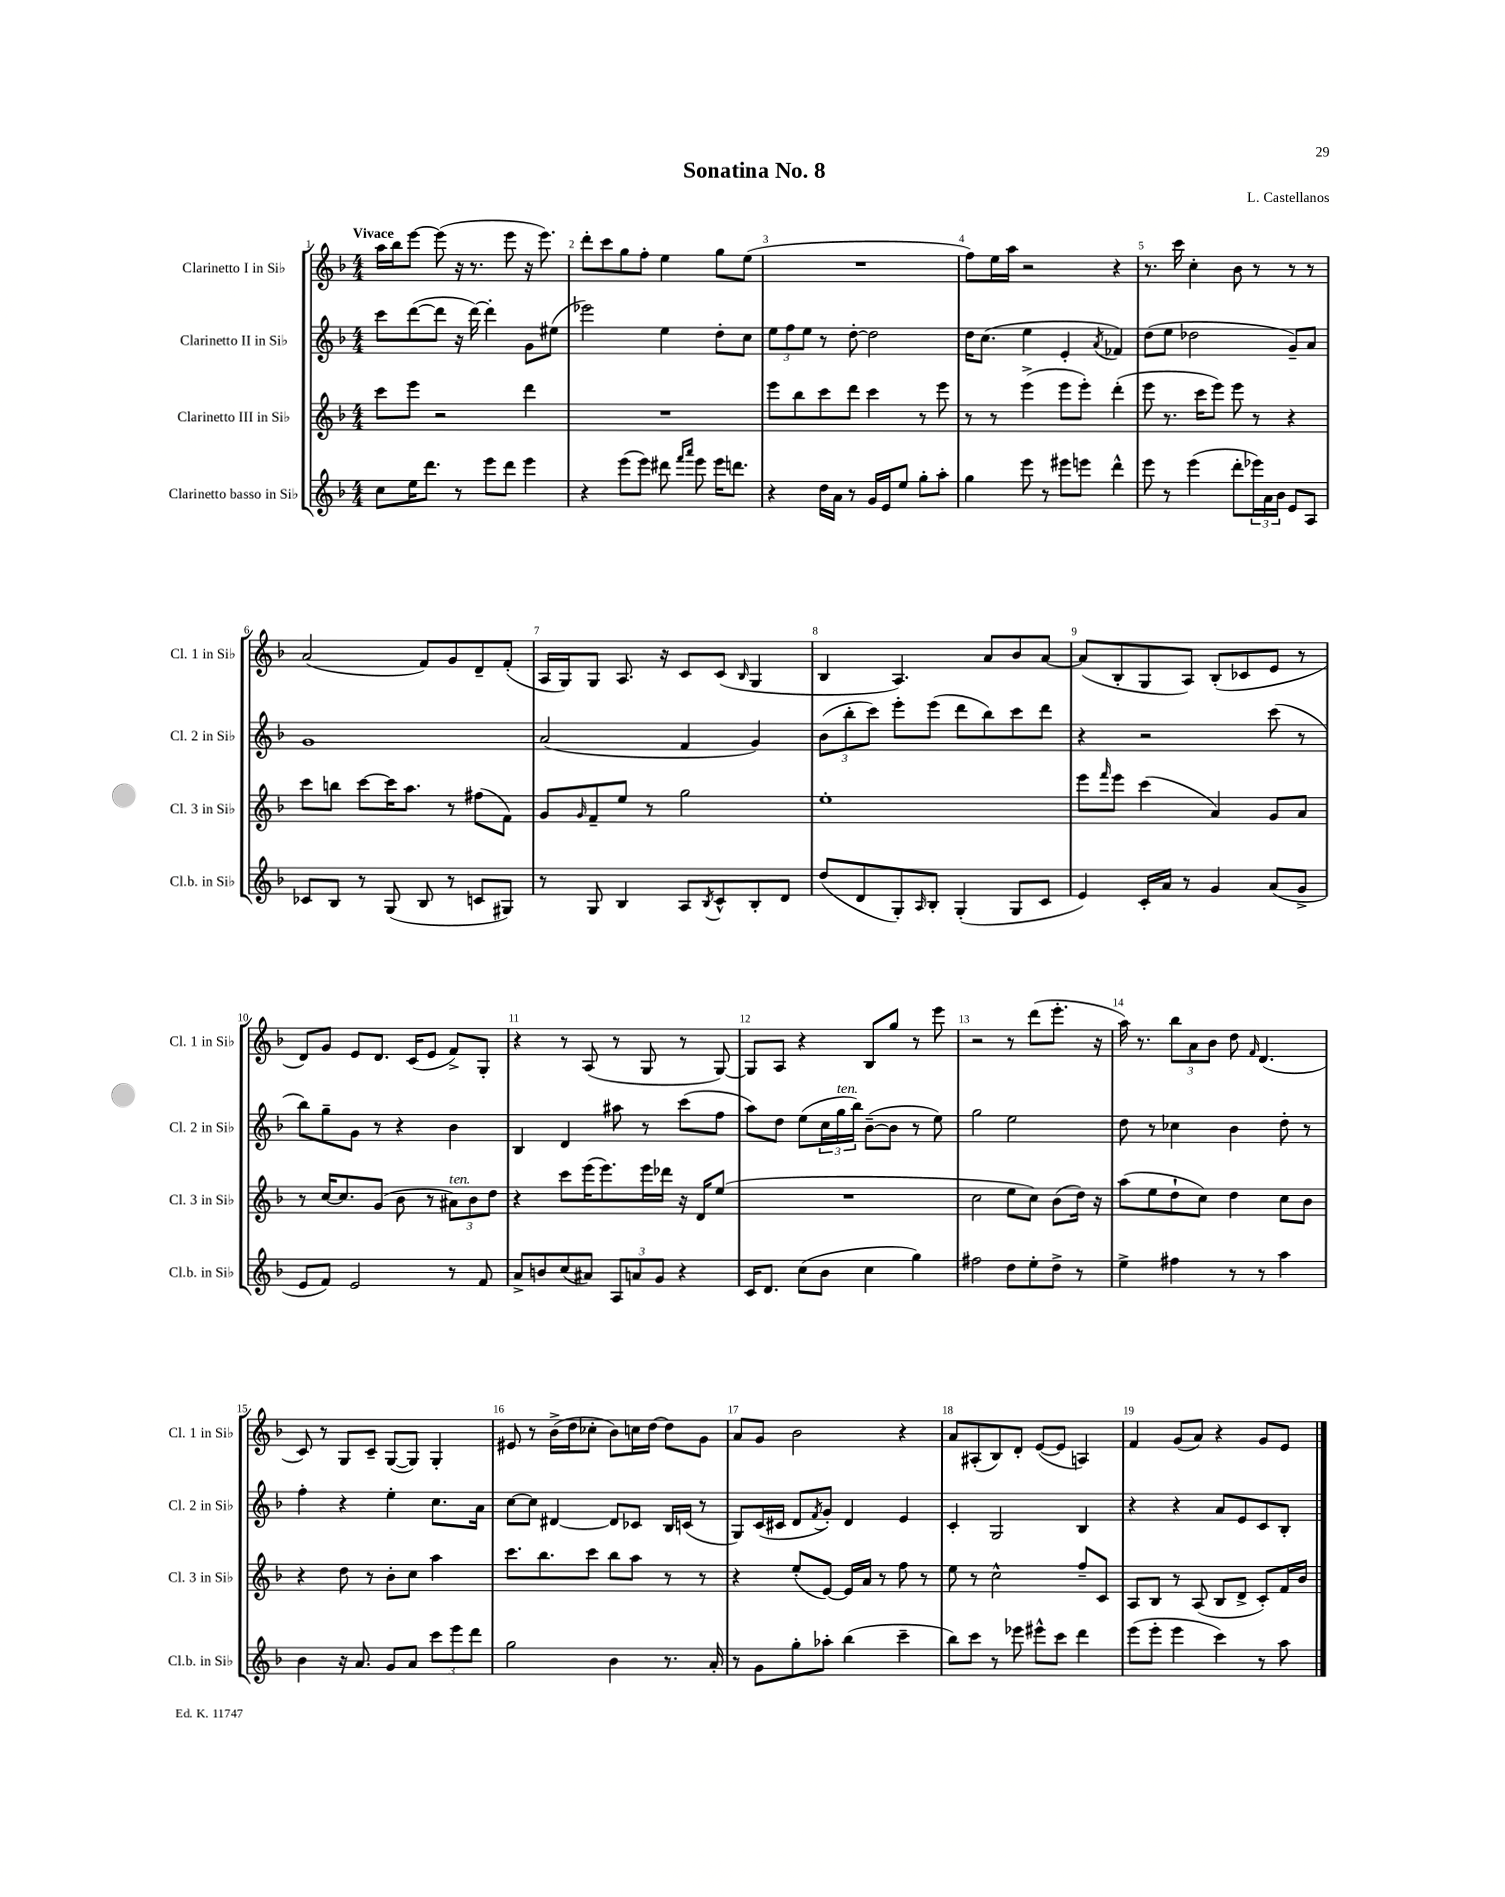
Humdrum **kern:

**kern	**kern	**kern	**kern
*part4	*part3	*part2	*part1
*staff4	*staff3	*staff2	*staff1
*I"Clarinetto basso in Si♭	*I"Clarinetto III in Si♭	*I"Clarinetto II in Si♭	*I"Clarinetto I in Si♭
*I'Cl.b. in Si♭	*I'Cl. 3 in Si♭	*I'Cl. 2 in Si♭	*I'Cl. 1 in Si♭
*clefG2	*clefG2	*clefG2	*clefG2
*k[b-]	*k[b-]	*k[b-]	*k[b-]
*M4/4	*M4/4	*M4/4	*M4/4
=1	=1	=1	=1
!	!	!	!LO:TX:a:B:t=Vivace
8cc\L	8ccc\L	8ccc\L	16aa\LL
.	.	.	16bb-\J
16ee\K	8eee\J	([8ddd\	[8eee\J
8.ddd\J	.	.	.
.	2r	8ddd\J]	(8eee\]
8r	.	16r	16r
.	.	[16ddd\)	8.r
8eee\L	.	4ddd'\]	.
8ddd\J	.	.	8eee\
4eee\	4ddd\	8g\L	16r
.	.	.	8.eee\)
.	.	(8ee#X\J	.
=2	=2	=2	=2
4r	1r	2eee-X\)	8ddd'\L
.	.	.	8ccc\
(8eee\L	.	.	8gg\
8eee\J)	.	.	8ff'\J
8ddd#X\	.	4ee\	4ee\
16qqfff/LL	.	.	.
16qqaaa/JJ	.	.	.
8eee\	.	.	.
16eee\KL	.	8dd'\L	8gg\L
8.dddn\J	.	.	.
.	.	8cc\J	(8ee\J
=3	=3	=3	=3
4r	8eee\L	12ee\L	1r
.	.	12ff\	.
.	8bb-\	.	.
.	.	12ee\J	.
16dd\LL	8ccc\	8r	.
16a\JJ	.	.	.
8r	8ddd\J	[8dd'\	.
16g/LL	4ccc\	2dd\]	.
16e/J	.	.	.
8ee/J	.	.	.
8gg'\L	8r	.	.
8aa'\J	8eee\	.	.
=4	=4	=4	=4
4gg\	8r	16dd\KL	8ff\L)
.	.	(8.cc\J	.
.	8r	.	16ee\L
.	.	.	16aa\JJ
8eee\	(4eee^\	4ee\	2r
8r	.	.	.
8eee#X\L	8eee\L	4e'/	.
8eeen\J	8eee'\J)	.	.
.	.	8qa/	.
4ddd^^\	(4ddd'\	4f-X/)	4r
=5	=5	=5	=5
8eee\	8eee\	(8dd\L	8.r
8r	8.r	8ee\J	.
.	.	.	16ccc\
(4eee\	.	2dd-X\	4cc'\
.	16ccc\KL	.	.
.	8eee\J)	.	.
8ddd'\L	8eee\	.	8b-\
24eee-X\L)	8r	.	8r
24a\	.	.	.
24b-\JJ	.	.	.
8e/L	4r	8g~/L)	8r
8A/J	.	8a/J	8r
!!LO:LB:g=z
=6	=6	=6	=6
8c-X/L	8ccc\L	1g	(2a/
8B-/J	8bbn\J	.	.
8r	[8ccc\L	.	.
(8G/	16ccc\K]	.	.
.	8.aa\J	.	.
8B-/	.	.	8f/L)
8r	8r	.	8g/
8cn/L	(8ff#X\L	.	8d~/
8G#X/J)	8f\J)	.	(8f'/J
=7	=7	=7	=7
8r	8g/L	(2a/	16A/LL
.	.	.	16G/J)
.	16qqg/	.	.
8G/	8f~/	.	8G/J
4B-/	8ee/J	.	8.A/
.	8r	.	.
.	.	.	16r
8A/L	2gg\	4f/	8c/L
8qB-/	.	.	.
8c^^/	.	.	(8c/J
.	.	.	16qqB-/
8B-'/	.	4g/)	4G/
8d/J	.	.	.
=8	=8	=8	=8
(8dd/L	1ee'	(12b-\L	4B-/
.	.	12bb-'\	.
8d/	.	.	.
.	.	12ccc\J)	.
8G'/)	.	8eee'\L	4.A/)
16qqA/	.	.	.
8B-'/J	.	(8eee\J	.
(4G'/	.	8ddd\L	.
.	.	8bb-\)	8a/L
8G/L	.	8ccc\	8b-/
8c/J	.	8ddd\J	[8a/J
=9	=9	=9	=9
4e/)	8eee\L	4r	(8a/L]
.	16qqfff/	.	.
.	8eee\J	.	8B-'/
16c'/LL	(4ccc\	2r	8G/
16a/JJ	.	.	.
8r	.	.	8A/J)
4g/	4a/)	.	(8B-'/L
.	.	.	8c-X/
(8a/L	8g/L	(8ccc\	8e/J
8g^/J	8a/J	8r	8r
!!LO:LB:g=z
=10	=10	=10	=10
8e/L	8r	8bb-\L)	8d/L)
8f/J)	[16cc/KL	8gg~\	8g/J
.	8.cc/]	.	.
2e/	.	8g\J	8e/L
.	(8g/J	8r	8.d/J
.	8b-\	4r	.
.	.	.	(16c/KL
.	8r	.	8e/J
!	!LO:TX:a:i:t=ten.	!	!
8r	12a#X\L)	4b-\	8f^/L)
.	12b-\	.	.
8f/	.	.	8G'/J
.	12dd\J	.	.
=11	=11	=11	=11
8a^/L	4r	4B-/	4r
8bn/	.	.	.
(8cc/	8ccc\L	4d/	8r
8a#X/J)	(16eee\K	.	(8A/
.	8.eee\)	.	.
12A/L	.	8aa#X\	8r
12an/	.	.	.
.	16eee\L	8r	8G/
12g/J	.	.	.
.	16ddd-X\JJ	.	.
4r	16r	(8ccc\L	8r
.	16d/KL	.	.
.	(8ee/J	8ff\J	[8G/)
=12	=12	=12	=12
16c/KL	1r	8aa\L)	8G/L]
8.d/J	.	.	.
.	.	8dd\J	8A/J
(8cc\L	.	(8ee\L	4r
8b-\J	.	24cc\L	.
!	!	!LO:TX:a:i:t=ten.	!
.	.	24gg\	.
.	.	24bb-\JJ)	.
4cc\	.	([8b-~\L	8B-/L
.	.	8b-\J]	8gg/J
4gg\)	.	8r	8r
.	.	8ee\)	8eee\
=13	=13	=13	=13
2ff#X\	2cc\	2gg\	2r
8dd\L	8ee\L	2ee\	8r
8ee'\	8cc\J)	.	(8ddd\L
8dd^\J	(8b-\L	.	8.eee'\J
8r	16dd\Jk)	.	.
.	16r	.	16r
=14	=14	=14	=14
4ee^\	(8aa\L	8dd\	16aa\)
.	.	.	8.r
.	8ee\	8r	.
4ff#X\	8dd`\	4cc-X\	12bb-\L
.	.	.	12a\
.	8cc\J)	.	.
.	.	.	12b-\J
8r	4dd\	4b-\	8dd\
.	.	.	16qqf/
8r	.	.	(4.d/
4aa\	8cc\L	8dd'\	.
.	8b-\J	8r	.
!!LO:LB:g=z
=15	=15	=15	=15
4b-\	4r	4ff'\	8c/)
.	.	.	8r
16r	8dd\	4r	8G/L
8.a/	.	.	.
.	8r	.	8c~/J
8g/L	8b-'\L	4ee'\	([8G/L
8a/J	8cc\J	.	8G/J])
12ccc\L	4aa\	8.cc\L	4G'/
12eee\	.	.	.
12ddd\J	.	.	.
.	.	16a\Jk	.
=16	=16	=16	=16
2gg\	8.ccc\L	[8cc\L	8e#X/
.	.	8cc\J]	8r
.	8.bb-\	.	.
.	.	[4d#X/	(16b-^\LL
.	.	.	16dd\J
.	8ccc\J	.	8cc-X'\J
4b-\	8bb-\L	8d#/L]	8b-\L)
.	8aa\J	8c-X/J	16ccn\L
.	.	.	[16dd\JJ
8.r	8r	16B-/LL	8dd\L]
.	.	(16cn/JJ	.
.	8r	8r	8g\J
16a'/	.	.	.
=17	=17	=17	=17
8r	4r	8G/L)	8a/L
8g\L	.	(16c/L	8g/J
.	.	16c#X/JJ	.
8gg'\	(8ee'/L	8d/L	2b-\
.	.	8qf/	.
8aa-X'\J	[8e/J)	8g'/J)	.
(4bb-\	16e/LL]	4d/	.
.	16a/JJ	.	.
.	8r	.	.
4ccc~\	8ff\	4e/	4r
.	8r	.	.
=18	=18	=18	=18
8bb-\L)	8ee\	4c'/	8a/L
8ccc\J	8r	.	(8A#X'/
8r	2cc^^\	2G/	8B-/)
8eee-X\	.	.	8d'/J
8eee#X^^\L	.	.	([8e/L
8ccc\J	.	.	8e/J]
4ddd\	8ff~/L	4B-/	4An/)
.	8c/J	.	.
=19	=19	=19	=19
(8eee\L	8A/L	4r	4f/
8eee'\J	8B-/J	.	.
4eee\	8r	4r	(8g/L
.	(8A/	.	8a/J)
4ccc\)	8B-/L	8a/L	4r
.	8d^/J	8e/	.
8r	8c'/L)	8c/	8g/L
8aa\	16f/L	8B-'/J	8e/J
.	16b-/JJ	.	.
==	==	==	==
*-	*-	*-	*-
